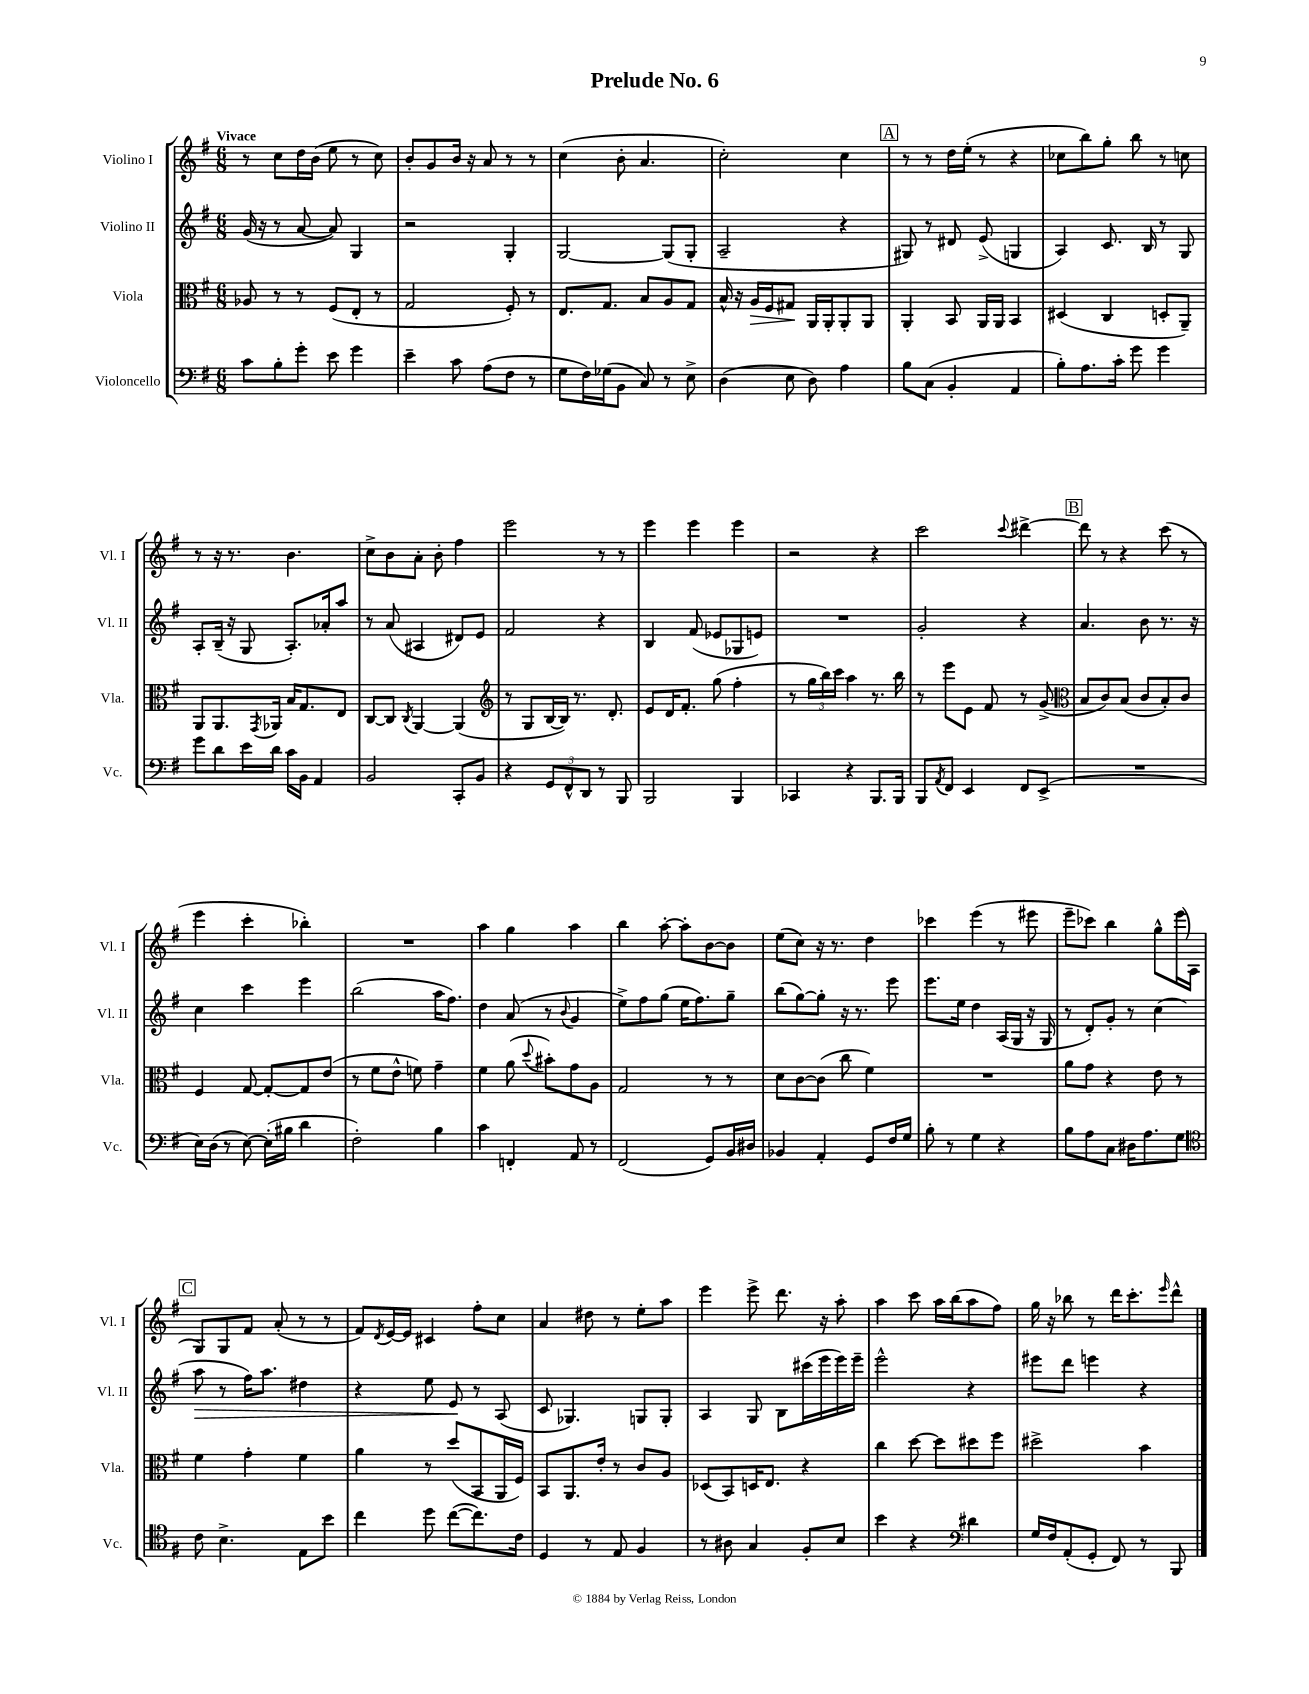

**kern	**kern	**kern	**kern
*staff4	*staff3	*staff2	*staff1
*clefF4	*clefC3	*clefG2	*clefG2
*k[f#]	*k[f#]	*k[f#]	*k[f#]
*M6/8	*M6/8	*M6/8	*M6/8
8c	8A-	(16g	8r
.	.	16r	.
8B'	8r	8r	8cc
8g'	8r	[8a	16dd
.	.	.	(16b
8e	(8F#	8a])	8ee
4g	8E'	4G	8r
.	8r	.	8cc)
=	=	=	=
4e~	2G	2r	8b'
.	.	.	8g
8c	.	.	16b
.	.	.	16r
(8A	.	.	8a
8F#	8F#')	4G'	8r
8r	8r	.	8r
=	=	=	=
8G	8.E	[2G	(4cc
16F#)	.	.	.
(16G-	8.G	.	.
8BB	.	.	8b'
8C)	8B	.	4.a
8r	8A	(8G]	.
8E^	8G	8G'	.
=	=	=	=
(4D	16B^^	2A~	2cc')
.	16r	.	.
.	16A	.	.
.	16F#	.	.
8E	8G#	.	.
8D)	16AA	.	.
.	16AA'	.	.
4A	8AA'	4r	4cc
.	8AA	.	.
=	=	=	=
8B	4AA'	8G#)	8r
(8C	.	8r	8r
4BB'	8BB	8d#	16dd
.	.	.	(16ee'
.	16AA	(8e^	8r
.	16AA	.	.
4AA	4BB	4G	4r
=	=	=	=
8B')	(4D#	4A)	8cc-
8.A	.	.	8bb)
.	4C	8.c	8gg'
16c'	.	.	.
8g	.	.	8bb
.	.	16B	.
4g	8D'	8r	8r
.	8AA~)	8G	8cc
=	=	=	=
8g	8AA	8A'	8r
8d	8.AA	(16B~	16r
.	.	16r	8.r
16e	.	8G	.
.	8qGG	.	.
16d	16AA-	.	.
16c	16B	8.A')	4.b
16BB	8.G	.	.
4AA	.	.	.
.	.	16a-'	.
.	8E	8aa	.
=	=	=	=
2BB	[8C	8r	8cc^
.	8C]	(8a	8b
.	8qC	.	.
.	[4AA	4A#	8a'
.	.	.	8b'
8CC'	(4AA]	8d#)	4ff#
8BB	.	8e	.
=	=	=	=
*	*clefG2	*	*
4r	8r	2f#	2eee
.	8G	.	.
12GG	[16B	.	.
.	16B])	.	.
12FF#^^	.	.	.
.	8.r	.	.
12DD	.	.	.
8r	.	4r	8r
.	8.d'	.	.
8BBB	.	.	8r
=	=	=	=
2BBB	8e	4B	4eee
.	16d	.	.
.	8.f#'	.	.
.	.	(8f#	4eee
.	(8gg	8e-	.
4BBB	4ff#'	8G-	4eee
.	.	8e)	.
=	=	=	=
4CC-	8r	2.r	2r
.	24gg	.	.
.	24bb)	.	.
.	24ccc	.	.
4r	4aa	.	.
8.BBB	8.r	.	4r
16BBB	16bb	.	.
=	=	=	=
8BBB	8r	2g'	2ccc
8qAA	.	.	.
8FF#	8eee	.	.
4EE	8e	.	.
.	8f#	.	.
.	.	.	8qqccc
8FF#	8r	4r	[4ddd#^
(8EE^	(8g^	.	.
=	=	=	=
*	*clefC3	*	*
2.r	8B	4.a	8ddd#]
.	8c)	.	8r
.	(8B	.	4r
.	8c	8b	.
.	8B')	8.r	(8ccc
.	8c	.	8r
.	.	16r	.
=	=	=	=
16E)	4F#	4cc	4eee
(16D	.	.	.
8r	.	.	.
[8E)	[8G	4ccc	4ccc'
(16E']	8G'_	.	.
16B#	.	.	.
4d	8G]	4eee	4bb-')
.	(8e	.	.
=	=	=	=
2F#')	8r	(2bb	2.r
.	8f#	.	.
.	8e^^	.	.
.	8f)	.	.
4B	4g~	16aa	.
.	.	8.ff#)	.
=	=	=	=
4c	4f#	4dd	4aa
4FF'	(8a	(8a	4gg
.	8qqdd	.	.
.	8b#')	8r	.
.	.	8qqb	.
8AA	8g	4g	4aa
8r	8A	.	.
=	=	=	=
(2FF#	2G	8ee^)	4bb
.	.	8ff#	.
.	.	(8gg	[8aa'
.	.	16ee	8aa']
.	.	8.ff#)	.
8GG)	8r	.	[8b
16BB	8r	8gg~	8b]
16D#	.	.	.
=	=	=	=
4BB-	8d	(8bb	(8ee
.	[8c	[8gg)	8cc)
4AA'	(8c]	8gg']	16r
.	.	.	8.r
.	8cc	16r	.
.	.	8.r	.
8GG	4f#)	.	4dd
16F#	.	8eee	.
16G	.	.	.
=	=	=	=
8B'	2.r	8.eee	4ccc-
8r	.	.	.
.	.	16ee	.
4G	.	4dd	(4eee
4r	.	(16A	8r
.	.	16G	.
.	.	16r	8eee#
.	.	16G	.
=	=	=	=
8B	8a	8r	8eee~
8A	8g	8d')	8ccc-)
8C	4r	8g'	4bb
16D#	.	8r	.
8.A	.	.	.
.	8e	(4cc	8gg^^
8G	8r	.	(16eee
.	.	.	16A
=	=	=	=
*clefC4	*	*	*
8c	4f#	8aa	8G)
4.B^	.	8r	8G
.	4g'	16ff#)	8f#
.	.	8.aa	.
.	.	.	(8a'
8E	4f#	4dd#	8r
8b	.	.	8r
=	=	=	=
4cc	4a	4r	8f#)
.	.	.	8qd
.	.	.	[16e
.	.	.	16e]
8dd	8r	8ee	4c#
([8cc	(8dd	8e	.
8.cc])	8BB	8r	8ff#'
.	16AA	(8A	8cc
16c	16F#)	.	.
=	=	=	=
4D	8BB	8c	4a
.	8.AA	4.G-)	.
8r	.	.	8dd#
.	16e'	.	.
8E	8r	.	8r
4F#	8c	8G	8ee'
.	8A	8G'	8aa
=	=	=	=
8r	(8D-	4A	4eee
8A#	8BB)	.	.
4G	16D	8G	8eee^
.	8.E	.	.
.	.	8B	8.ddd
8F#'	4r	(16ccc#	.
.	.	16eee	16r
8B	.	16eee)	8aa'
.	.	16eee~	.
=	=	=	=
4b	4cc	2eee^^	4aa
4r	[8dd	.	8ccc
.	8dd]	.	16aa
.	.	.	(16bb
*clefF4	*	*	*
4d#	8dd#	4r	8aa
.	8ff#	.	8ff#)
=	=	=	=
16G	2dd#^	8eee#	16gg
16F#	.	.	16r
(8AA'	.	8ddd	8bb-
8GG'	.	4eee	8r
8FF#)	.	.	16ddd
.	.	.	8.ccc'
8r	4b	4r	.
.	.	.	16qqeee
8BBB	.	.	8ddd^^
==	==	==	==
*-	*-	*-	*-
